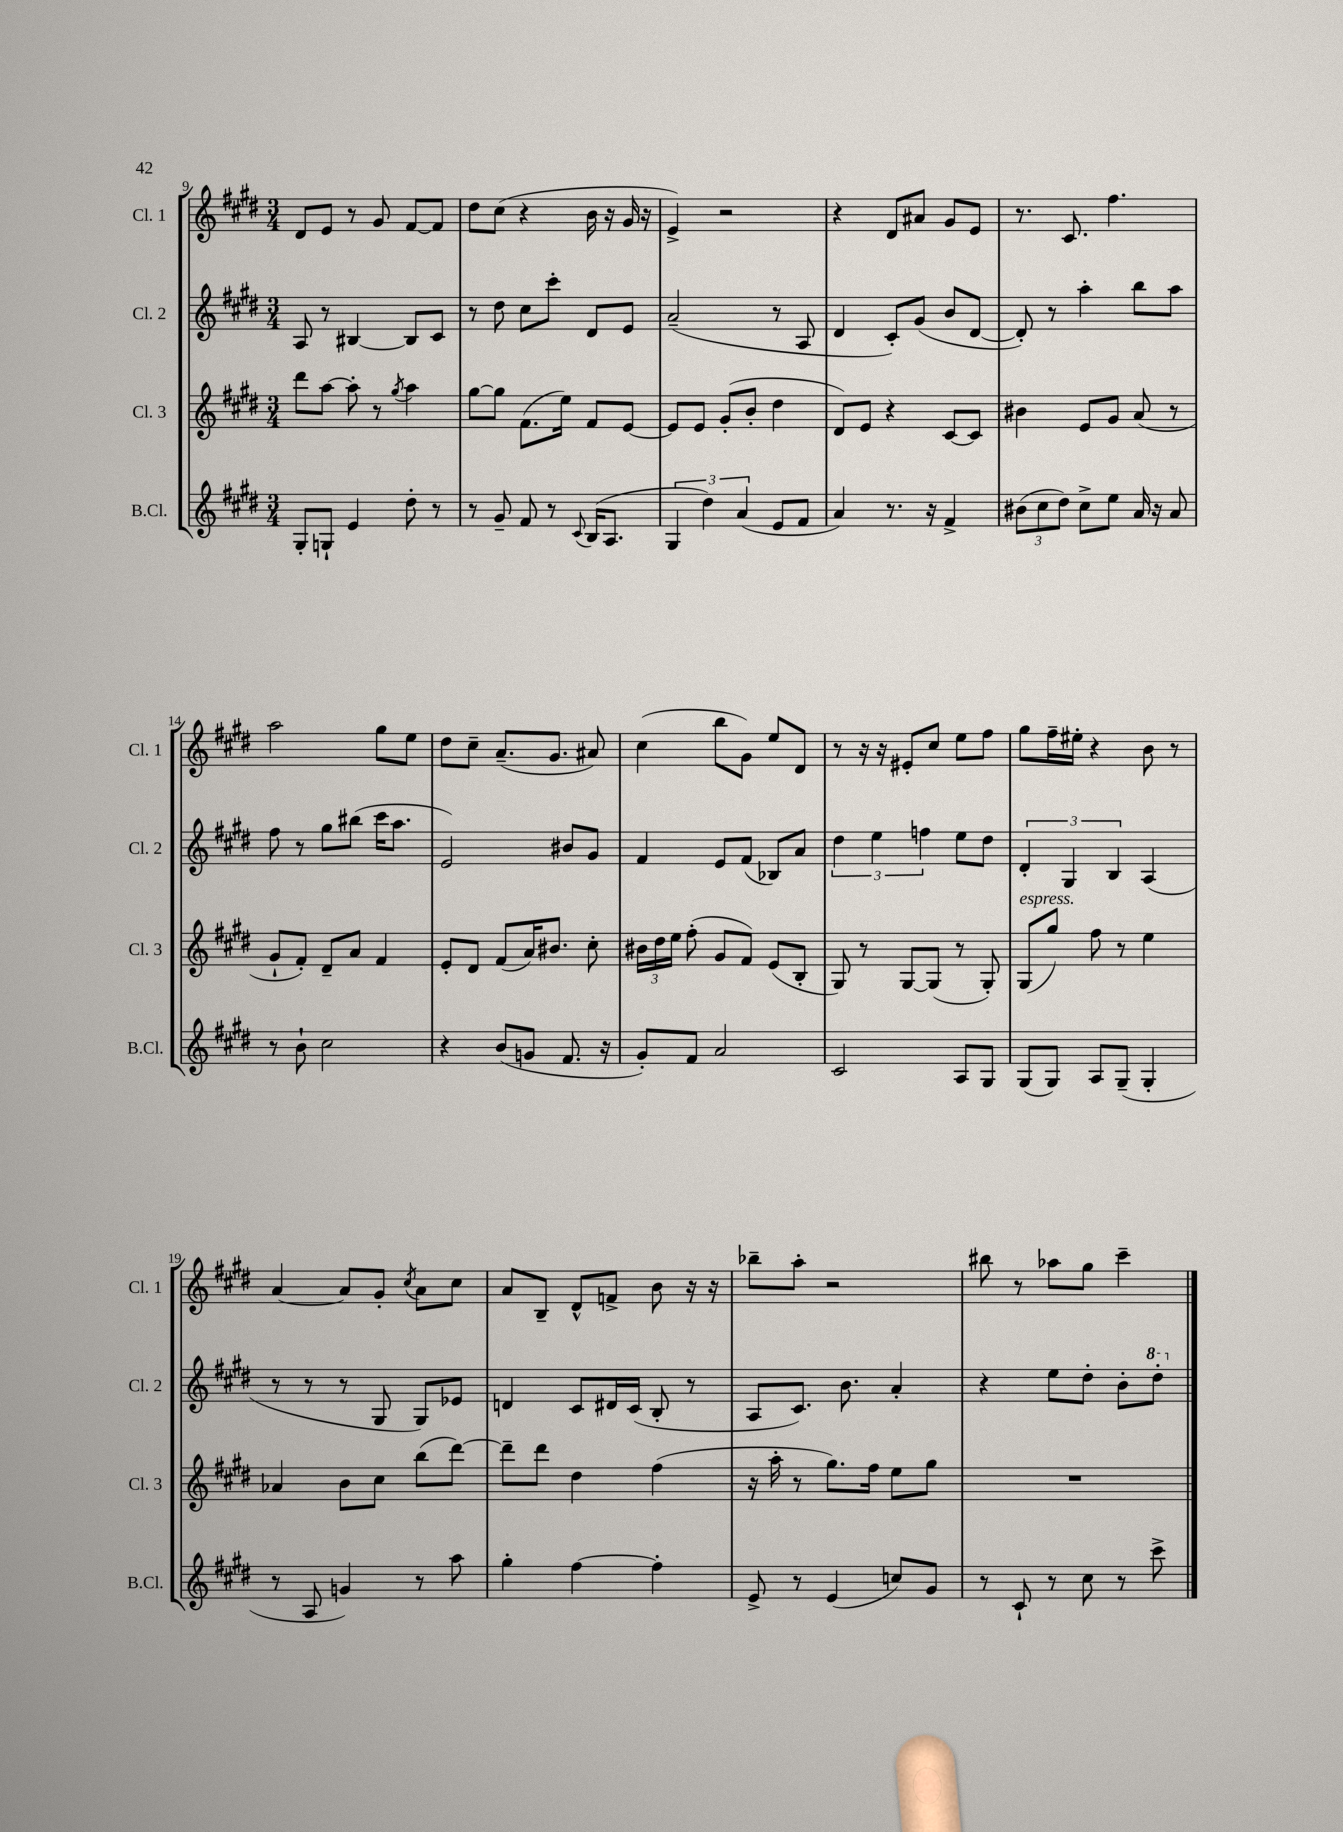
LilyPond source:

<<
\new StaffGroup <<
\new Staff = "s0" \with { instrumentName = "Cl. 1" shortInstrumentName = "Cl. 1" } {
    \clef treble \key e \major \numericTimeSignature \time 3/4
    \autoBeamOff dis'8[ e'8] r8 gis'8 fis'8[~ fis'8] |
    dis''8[ cis''8]( r4 b'16 r16 gis'16 r16 |
    e'4->) r2 |
    r4 dis'8[ ais'8] gis'8[ e'8] |
    r8. cis'8. fis''4. |
    a''2 gis''8[ e''8] |
    dis''8[ cis''8]-- a'8.[--( gis'8.] ais'8) |
    cis''4( b''8[ gis'8]) e''8[ dis'8] |
    r8 r16 r16 eis'8[-. cis''8] e''8[ fis''8] |
    gis''8[ fis''16-- eis''16]-. r4 b'8 r8 |
    a'4~ a'8[ gis'8]-. \acciaccatura { cis''8 } a'8[ cis''8] |
    a'8[ b8]-- dis'8[-^ f'8]-> b'8 r16 r16 |
    bes''8[-- a''8]-. r2 |
    bis''8 r8 aes''8[ gis''8] cis'''4-- \bar "|." |
}
\new Staff = "s1" \with { instrumentName = "Cl. 2" shortInstrumentName = "Cl. 2" } {
    \clef treble \key e \major \numericTimeSignature \time 3/4
    \autoBeamOff a8 r8 bis4~ bis8[ cis'8] |
    r8 dis''8 cis''8[ cis'''8]-. dis'8[ e'8] |
    a'2--( r8 a8 |
    dis'4 cis'8[-.) gis'8]( b'8[ dis'8]~ |
    dis'8-.) r8 a''4-. b''8[ a''8] |
    fis''8 r8 gis''8[ bis''8]( cis'''16[ a''8.] |
    e'2) bis'8[ gis'8] |
    fis'4 e'8[ fis'8]( bes8[) a'8] |
    \tuplet 3/2 { dis''4 e''4 f''4 } e''8[ dis''8] |
    \tuplet 3/2 { dis'4-. gis4 b4 } a4( |
    r8 r8 r8 gis8 gis8[) ees'8] |
    d'4 cis'8[ dis'16 cis'16]( b8-. r8 |
    a8[ cis'8.]) b'8. a'4-. |
    r4 e''8[ dis''8]-. b'8[-. \ottava #1 dis'''8]-. \ottava #0 \bar "|." |
}
\new Staff = "s2" \with { instrumentName = "Cl. 3" shortInstrumentName = "Cl. 3" } {
    \clef treble \key e \major \numericTimeSignature \time 3/4
    \autoBeamOff dis'''8[ a''8]~ a''8-. r8 \acciaccatura { gis''8 } a''4 |
    gis''8[~ gis''8] fis'8.[( e''16]) fis'8[ e'8]~ |
    e'8[ e'8] gis'8[-.( b'8]-. dis''4 |
    dis'8[) e'8] r4 cis'8[~ cis'8] |
    bis'4 e'8[ gis'8] a'8( r8 |
    gis'8[-! fis'8]-.) dis'8[-- a'8] fis'4 |
    e'8[-. dis'8] fis'8[( a'16) bis'8.] cis''8-. |
    \tuplet 3/2 { bis'16[ dis''16 e''16] } fis''8-.( gis'8[ fis'8]) e'8[( b8]-. |
    gis8) r8 gis8[~ gis8]( r8 gis8-.) |
    gis8[^\markup { \italic "espress." }( gis''8]) fis''8 r8 e''4 |
    aes'4 b'8[ cis''8] b''8[( dis'''8]~) |
    dis'''8[-- dis'''8] dis''4 fis''4( |
    r16 a''16-. r8 gis''8.[) fis''16] e''8[ gis''8] |
    R2. \bar "|." |
}
\new Staff = "s3" \with { instrumentName = "B.Cl." shortInstrumentName = "B.Cl." } {
    \clef treble \key e \major \numericTimeSignature \time 3/4
    \autoBeamOff gis8[-. g8]-! e'4 dis''8-. r8 |
    r8 gis'8-- fis'8 r8 \appoggiatura { cis'8 } b16[( a8.] |
    \tuplet 3/2 { gis4 dis''4) a'4( } e'8[ fis'8] |
    a'4) r8. r16 fis'4-> |
    \tuplet 3/2 { bis'8[( cis''8 dis''8]) } cis''8[-> e''8] a'16 r16 a'8 |
    r8 b'8-! cis''2 |
    r4 b'8[( g'8] fis'8. r16 |
    gis'8[-.) fis'8] a'2 |
    cis'2 a8[ gis8] |
    gis8[( gis8]) a8[ gis8]--( gis4-. |
    r8 a8 g'4) r8 a''8 |
    gis''4-. fis''4~ fis''4-. |
    e'8-> r8 e'4( c''8[) gis'8] |
    r8 cis'8-! r8 cis''8 r8 cis'''8-> \bar "|." |
}
>>
>>
\layout { \context { \Score currentBarNumber = #9 } }
